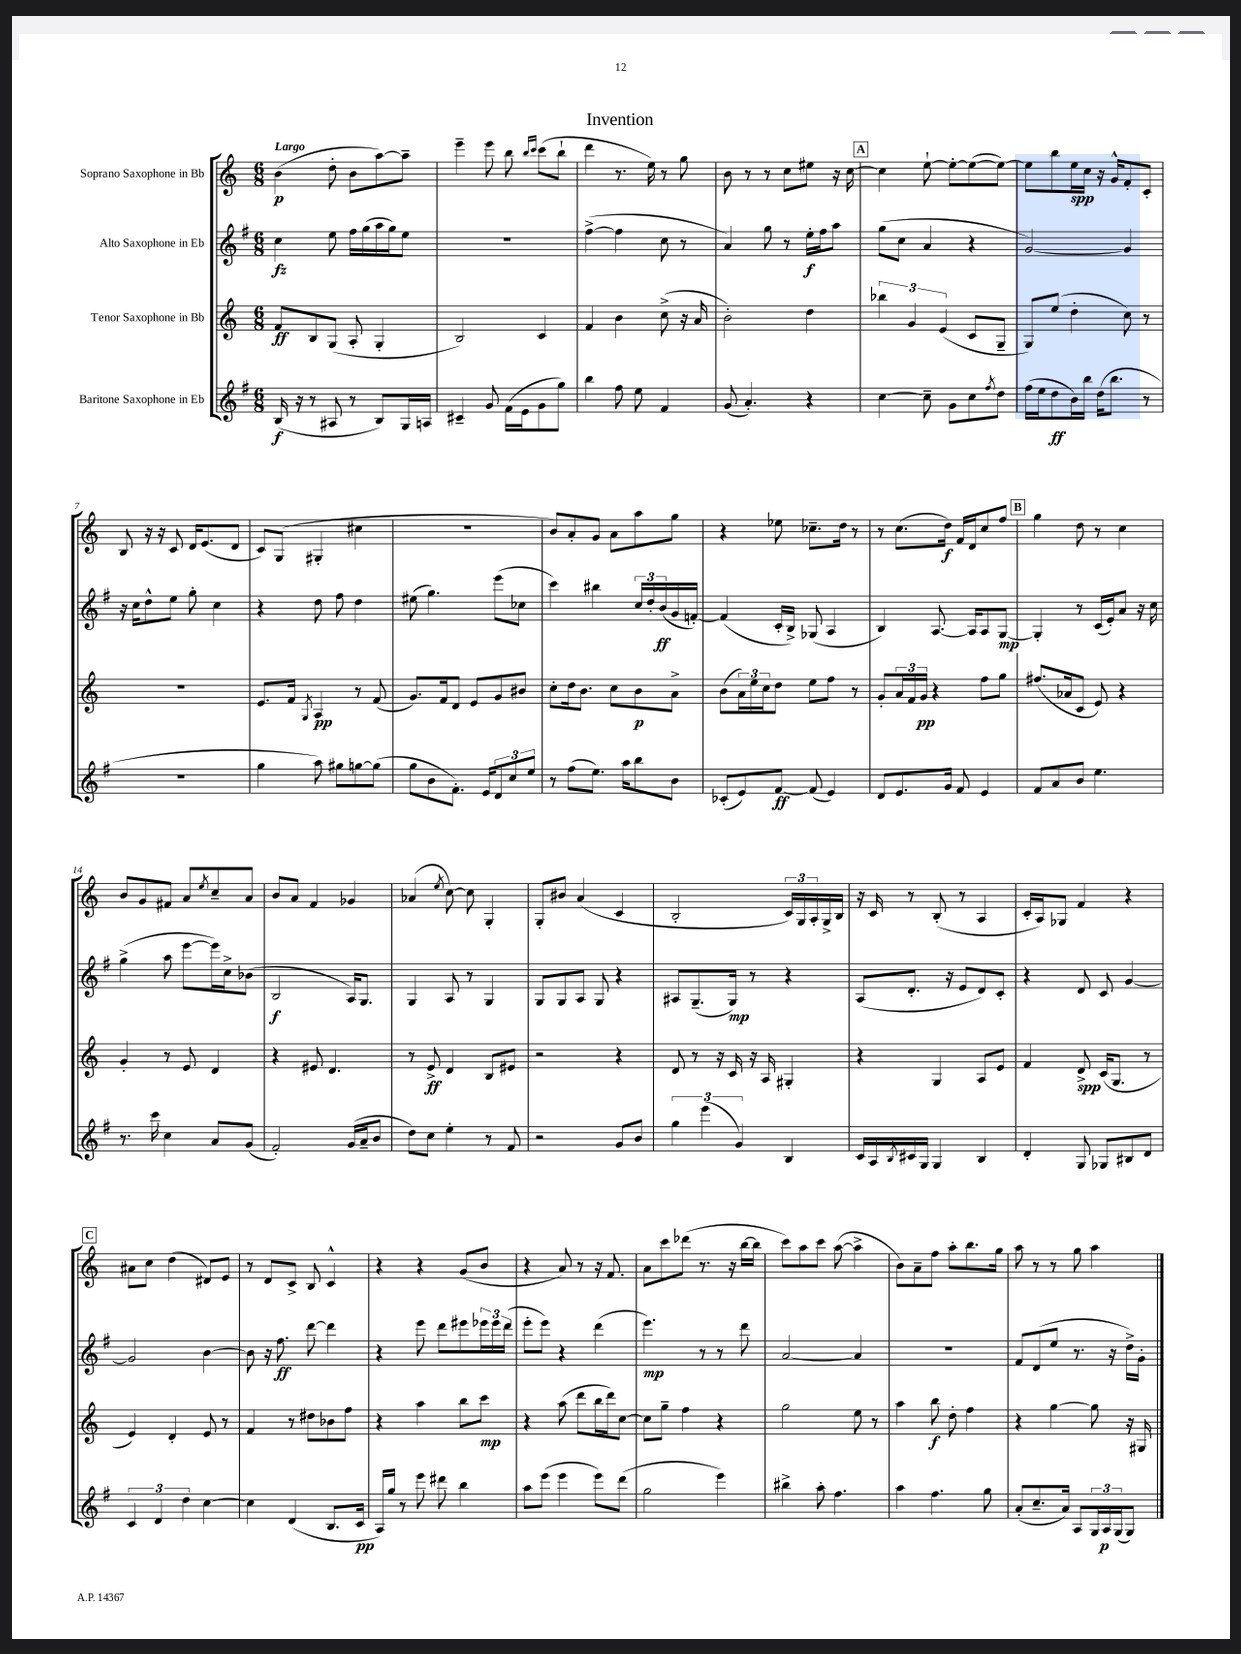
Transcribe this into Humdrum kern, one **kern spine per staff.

**kern	**dynam	**kern	**dynam	**kern	**dynam	**kern	**dynam
*part4	*part4	*part3	*part3	*part2	*part2	*part1	*part1
*staff4	*staff4	*staff3	*staff3	*staff2	*staff2	*staff1	*staff1
*I"Baritone Saxophone in Eb	*	*I"Tenor Saxophone in Bb	*	*I"Alto Saxophone in Eb	*	*I"Soprano Saxophone in Bb	*
*clefG2	*	*clefG2	*	*clefG2	*	*clefG2	*
*k[f#]	*	*k[]	*	*k[f#]	*	*k[]	*
*M6/8	*	*M6/8	*	*M6/8	*	*M6/8	*
=1	=1	=1	=1	=1	=1	=1	=1
!	!	!	!	!	!	!LO:TX:a:B:t=Largo	!
(16B/	f	8f/L	ff	4cc\	fz	(4b\	p
16r	.	.	.	.	.	.	.
8r	.	8B/	.	.	.	.	.
8A#X/	.	(8G/J	.	8ee\	.	8dd'\	.
8r	.	8A'/	.	16ff#\LL	.	8b\L	.
.	.	.	.	(16gg\	.	.	.
8B/L)	.	4G'/	.	16aa\	.	[8aa\)	.
.	.	.	.	16gg\J)	.	.	.
16G/L	.	.	.	8ee\J	.	8aa~\J]	.
16An/JJ	.	.	.	.	.	.	.
=2	=2	=2	=2	=2	=2	=2	=2
4c#X~/	.	2B/)	.	2.r	.	4eee~\	.
8g/	.	.	.	.	.	8eee\	.
(16f#\LL	.	.	.	.	.	8bb\	.
16e\J	.	.	.	.	.	.	.
.	.	.	.	.	.	16qqbb/LL	.
.	.	.	.	.	.	16qqccc/JJ	.
8g\	.	4c/	.	.	.	(8ccc\L	.
8gg\J)	.	.	.	.	.	8bb`\J	.
=3	=3	=3	=3	=3	=3	=3	=3
4bb\	.	4f/	.	([4ff#^\	.	4ddd\	.
8ff#\	.	4b\	.	4ff#\]	.	8.r	.
8ee\	.	.	.	.	.	.	.
.	.	.	.	.	.	16ee\)	.
4f#/	.	(8cc^\	.	8cc\	.	8r	.
.	.	16r	.	8r	.	8gg\	.
.	.	16a/	.	.	.	.	.
=4	=4	=4	=4	=4	=4	=4	=4
(8g/	.	2b'\)	.	4a/)	.	8b\	.
4.a'/)	.	.	.	.	.	8r	.
.	.	.	.	8gg\	.	8r	.
.	.	.	.	8r	.	8cc\L	.
4r	.	4dd\	.	16ee'\LL	f	8ee#X\J	.
.	.	.	.	16ff#\J	.	.	.
.	.	.	.	8aa\J	.	16r	.
.	.	.	.	.	.	[16cc\	.
!!LO:REH:place=s1:t=A
=5	=5	=5	=5	=5	=5	=5	=5
[4cc\	.	6bb-X\	.	(8gg\L	.	4cc\]	.
.	.	.	.	8cc\J	.	.	.
.	.	6g/	.	.	.	.	.
8cc~\]	.	.	.	4a/	.	[8ee`\	.
.	.	(6e/	.	.	.	.	.
8g\L	.	.	.	.	.	8ee'\L_	.
8cc\	.	8c/L	.	4r	.	(8ee\_	.
8qff#/	.	.	.	.	.	.	.
8dd\J	.	8G~/J	.	.	.	8ee\J_)	.
=6	=6	=6	=6	=6	=6	=6	=6
(16ff#\LL	.	8G/L)	.	[2g/)	.	8ee\L]	.
16ee\J	.	.	.	.	.	.	.
8dd\	ff	(8ee/J	.	.	.	8bb\	.
16b\L)	.	4dd'\	.	.	.	16ee\L	spp
16bb\JJ	.	.	.	.	.	16cc\JJ	.
(16dd\KL	.	.	.	.	.	16r	.
8.bb\J	.	.	.	.	.	16g^^/KL	.
.	.	8cc\)	.	4g/]	.	8f'/	.
8r	.	8r	.	.	.	8c'/J	.
!!LO:LB:g=z
=7	=7	=7	=7	=7	=7	=7	=7
2.r	.	2.r	.	16r	.	8B/	.
.	.	.	.	16cc\KL	.	.	.
.	.	.	.	8dd^^\	.	16r	.
.	.	.	.	.	.	16r	.
.	.	.	.	8ee\J	.	8c/	.
.	.	.	.	8gg'\	.	16d/KL	.
.	.	.	.	.	.	(8.e/	.
.	.	.	.	4cc\	.	.	.
.	.	.	.	.	.	8d/J	.
=8	=8	=8	=8	=8	=8	=8	=8
4gg\	.	8.e/L	.	4r	.	8c/L)	.
.	.	.	.	.	.	(8G/J	.
.	.	16f/Jk	.	.	.	.	.
.	.	8qG/	.	.	.	.	.
8aa\)	.	4A/	pp	8dd\	.	4G#X'/	.
8gg#X\L	.	.	.	8ff#\	.	.	.
[8ggn\	.	8r	.	4dd\	.	4cc#X\	.
(8gg\J]	.	(8f/	.	.	.	.	.
=9	=9	=9	=9	=9	=9	=9	=9
8gg\L	.	8.g/L)	.	(8ee#X\	.	2.r	.
8b\	.	.	.	4.gg\)	.	.	.
.	.	16f/k	.	.	.	.	.
8.f#'\J)	.	8d/J	.	.	.	.	.
.	.	8e/L	.	.	.	.	.
16e/KL	.	.	.	.	.	.	.
12d/	.	8g/	.	(8eee\L	.	.	.
12cc/	.	.	.	.	.	.	.
.	.	8b#X/J	.	8cc-X\J	.	.	.
12ee/J	.	.	.	.	.	.	.
=10	=10	=10	=10	=10	=10	=10	=10
8r	.	8cc'\L	.	4ccc\)	.	8b/L)	.
(8ff#\L	.	16dd\k	.	.	.	8a'/	.
.	.	8.b\J	.	.	.	.	.
8.ee\J)	.	.	.	4bb#X\	.	8g/J	.
.	.	8cc\L	.	.	.	8a\L	.
16aa\KL	.	.	.	.	.	.	.
8bb\	.	8b\	p	24cc/LL	.	8aa\	.
.	.	.	.	24dd'/	.	.	.
.	.	.	.	(24b/	ff	.	.
8b\J	.	8a^\J	.	16g/	.	8gg\J	.
.	.	.	.	[16fn'/JJ)	.	.	.
=11	=11	=11	=11	=11	=11	=11	=11
(8c-X'/L	.	(8b\L	.	(4f/]	.	4r	.
8e/)	.	24a\L)	.	.	.	.	.
.	.	24ee\	.	.	.	.	.
.	.	24cc\J	.	.	.	.	.
[8f#/J	ff	8dd\J	.	16c'/LL	.	8ee-X\	.
.	.	.	.	16B^/JJ)	.	.	.
(8f#/]	.	8ee\L	.	(8G-X/	.	8.cc-X~\L	.
4e/)	.	8ff\J	.	4A/	.	.	.
.	.	.	.	.	.	16dd\Jk	.
.	.	8r	.	.	.	8r	.
=12	=12	=12	=12	=12	=12	=12	=12
8d/L	.	8g'/L	.	4B/)	.	8r	.
8.e/	.	24a/L	.	.	.	(8.cc\L	.
.	.	24f/	.	.	.	.	.
.	.	24g/JJ	pp	.	.	.	.
.	.	4r	.	[8.A/	.	.	.
16g/Jk	.	.	.	.	.	16dd\Jk)	f
8f#/	.	.	.	.	.	16f/LL	.
.	.	.	.	16A/KL]	.	16d/J	.
4e/	.	8ff\L	.	8A/	.	8cc/	.
.	.	8gg\J	.	[8G/J	mp	8ff/J	.
!!LO:REH:place=s1:t=B
=13	=13	=13	=13	=13	=13	=13	=13
8f#/L	.	(8.ff#X/L	.	4G'/]	.	4gg\	.
8a/	.	.	.	.	.	.	.
.	.	16a-X/k	.	.	.	.	.
8b/J	.	8c/J	.	8r	.	8dd\	.
4.ee\	.	8e/)	.	(16c/LL	.	8r	.
.	.	.	.	16e'/J)	.	.	.
.	.	4r	.	8a/J	.	4cc\	.
.	.	.	.	16r	.	.	.
.	.	.	.	16cc\	.	.	.
!!LO:LB:g=z
=14	=14	=14	=14	=14	=14	=14	=14
8.r	.	4g'/	.	(4gg^\	.	8b/L	.
.	.	.	.	.	.	8g/	.
16ccc\	.	.	.	.	.	.	.
4cc\	.	8r	.	8aa\	.	8f#X/J	.
.	.	8e/	.	[8eee\L	.	8a/L	.
.	.	.	.	.	.	8qee/	.
8a/L	.	4d/	.	16eee\L])	.	8cc~/	.
.	.	.	.	16cc^\J	.	.	.
(8g/J	.	.	.	(8b-X\J	.	8a/J	.
=15	=15	=15	=15	=15	=15	=15	=15
2f#'/)	.	4r	.	2B/	f	8b/L	.
.	.	.	.	.	.	8a/J	.
.	.	8e#X/	.	.	.	4f/	.
.	.	4.d/	.	.	.	.	.
(16g/LL	.	.	.	16A/KL)	.	4g-X/	.
16a~/J	.	.	.	8.G/J	.	.	.
8b/J	.	.	.	.	.	.	.
=16	=16	=16	=16	=16	=16	=16	=16
8dd\L)	.	8r	.	4G/	.	(4a-X/	.
8cc\J	.	8e^/	ff	.	.	.	.
.	.	.	.	.	.	8qee/	.
4ee'\	.	4d/	.	8A/	.	[8cc\)	.
.	.	.	.	8r	.	8cc\]	.
8r	.	8B/L	.	4G/	.	4G'/	.
8f#/	.	8e#X/J	.	.	.	.	.
=17	=17	=17	=17	=17	=17	=17	=17
2r	.	2r	.	8G/L	.	8G'/L	.
.	.	.	.	8G/	.	8b#X/J	.
.	.	.	.	8A/J	.	(4a/	.
.	.	.	.	8G/	.	.	.
8g/L	.	4r	.	4r	.	4c/	.
8b/J	.	.	.	.	.	.	.
=18	=18	=18	=18	=18	=18	=18	=18
6gg\	.	8d/	.	8A#X/L	.	2B'/	.
.	.	8r	.	(8.G~/	.	.	.
(6eee\	.	.	.	.	.	.	.
.	.	16r	.	.	.	.	.
.	.	16c/	.	16G/Jk)	mp	.	.
6g/)	.	.	.	.	.	.	.
.	.	16r	.	8r	.	.	.
.	.	16A/	.	.	.	.	.
4B/	.	4G#X'/	.	4r	.	24c/LL)	.
.	.	.	.	.	.	24G/	.
.	.	.	.	.	.	24A'/	.
.	.	.	.	.	.	16G^/	.
.	.	.	.	.	.	16B/JJ	.
=19	=19	=19	=19	=19	=19	=19	=19
16c/LL	.	4r	.	(8A/L	.	16r	.
16A/	.	.	.	.	.	16c/	.
8qB/	.	.	.	.	.	.	.
16c#X/	.	.	.	8.d'/J	.	8r	.
16G/JJ	.	.	.	.	.	.	.
4G/	.	4G/	.	.	.	(8B'/	.
.	.	.	.	16r	.	.	.
.	.	.	.	8e/L	.	8r	.
4B/	.	8A/L	.	8d/)	.	4A/	.
.	.	8e/J	.	8c'/J	.	.	.
=20	=20	=20	=20	=20	=20	=20	=20
4d'/	.	4f/	.	4r	.	16c'/LL	.
.	.	.	.	.	.	16A/J)	.
.	.	.	.	.	.	8G-X/J	.
8G/	.	8d^/	spp	8d/	.	4f/	.
8G-X/L	.	(16c/KL	.	8c/	.	.	.
.	.	8.G/J	.	.	.	.	.
8B#X/	.	.	.	[4g/	.	4r	.
8d/J	.	8r	.	.	.	.	.
!!LO:LB:g=z
!!LO:REH:place=s1:t=C
=21	=21	=21	=21	=21	=21	=21	=21
6c/	.	4e/)	.	2g/]	.	8a#X\L	.
.	.	.	.	.	.	8cc\J	.
6d/	.	.	.	.	.	.	.
.	.	4d'/	.	.	.	(4dd\	.
6dd\	.	.	.	.	.	.	.
[4cc\	.	8e/	.	[4b\	.	8d#X/L)	.
.	.	8r	.	.	.	8e/J	.
=22	=22	=22	=22	=22	=22	=22	=22
4cc\]	.	4f/	.	8b\]	.	8r	.
.	.	.	.	16r	.	8d/L	.
.	.	.	.	8.ff#\	ff	.	.
(4d/	.	8r	.	.	.	8c^/J	.
.	.	8dd#X\L	.	[8ddd\	.	8B/	.
8.B/L	.	8b-X\	.	4ddd\]	.	4c^^/	.
.	.	8ff\J	.	.	.	.	.
16c/Jk	pp	.	.	.	.	.	.
=23	=23	=23	=23	=23	=23	=23	=23
16A/LL)	.	4r	.	4r	.	4r	.
16gg/JJ	.	.	.	.	.	.	.
8r	.	.	.	.	.	.	.
8eee\	.	4aa\	.	8eee\	.	4r	.
8ddd#X\	.	.	.	8ddd\L	.	.	.
4bb\	.	8bb\L	.	8eee#X\	.	(8g/L	.
.	.	8ccc\J	mp	24eee-X\L	.	8b/J	.
.	.	.	.	24eee-\	.	.	.
.	.	.	.	(24ddd\JJ	.	.	.
=24	=24	=24	=24	=24	=24	=24	=24
8aa\L	.	4r	.	8eee'\L	.	4r	.
(8eee\J	.	.	.	8eee\J)	.	.	.
4eee\	.	(8aa\	.	4r	.	8a/)	.
.	.	8ddd\L	.	.	.	8r	.
8eee\L)	.	16bb\L	.	(4ddd\	.	16r	.
.	.	16ddd\J)	.	.	.	8.f/	.
(8ddd\J	.	[8cc\J	.	.	.	.	.
=25	=25	=25	=25	=25	=25	=25	=25
2gg\	.	8cc\L]	.	4.eee\)	mp	8a\L	.
.	.	8gg~\J	.	.	.	8ccc\	.
.	.	4ff\	.	.	.	(8ddd-X\J	.
.	.	.	.	8r	.	8.r	.
4eee\)	.	4r	.	8r	.	.	.
.	.	.	.	.	.	16r	.
.	.	.	.	8ddd\	.	[16bb\LL	.
.	.	.	.	.	.	16bb\JJ]	.
=26	=26	=26	=26	=26	=26	=26	=26
4bb#X^\	.	2gg\	.	[2a/	.	8ccc\L)	.
.	.	.	.	.	.	8aa\	.
8aa'\	.	.	.	.	.	8ccc\J	.
4.ff#\	.	.	.	.	.	([8aa\	.
.	.	8ee\	.	4a/]	.	4aa^\]	.
.	.	8r	.	.	.	.	.
=27	=27	=27	=27	=27	=27	=27	=27
4aa\	.	4aa\	.	2.r	.	8b\L)	.
.	.	.	.	.	.	8a~\	.
4.ff#\	.	8bb\	f	.	.	8ff\J	.
.	.	8dd'\	.	.	.	8aa'\L	.
.	.	4ff\	.	.	.	8.bb\	.
8gg\	.	.	.	.	.	.	.
.	.	.	.	.	.	16gg\Jk	.
=28	=28	=28	=28	=28	=28	=28	=28
(8a'/L	.	4r	.	8f#/L	.	8aa\	.
8.cc~/	.	.	.	(8d/	.	8r	.
.	.	[4gg\	.	8ee/J	.	8r	.
16a/Jk)	.	.	.	.	.	.	.
8A/L	.	.	.	8.r	.	8gg\	.
24G/L	.	8gg\]	.	.	.	4aa\	.
24A/	p	.	.	.	.	.	.
.	.	.	.	16r	.	.	.
(24G/J	.	.	.	.	.	.	.
8G/J)	.	16r	.	16dd^\LL)	.	.	.
.	.	16G#X/	.	16g'\JJ	.	.	.
==	==	==	==	==	==	==	==
*-	*-	*-	*-	*-	*-	*-	*-
